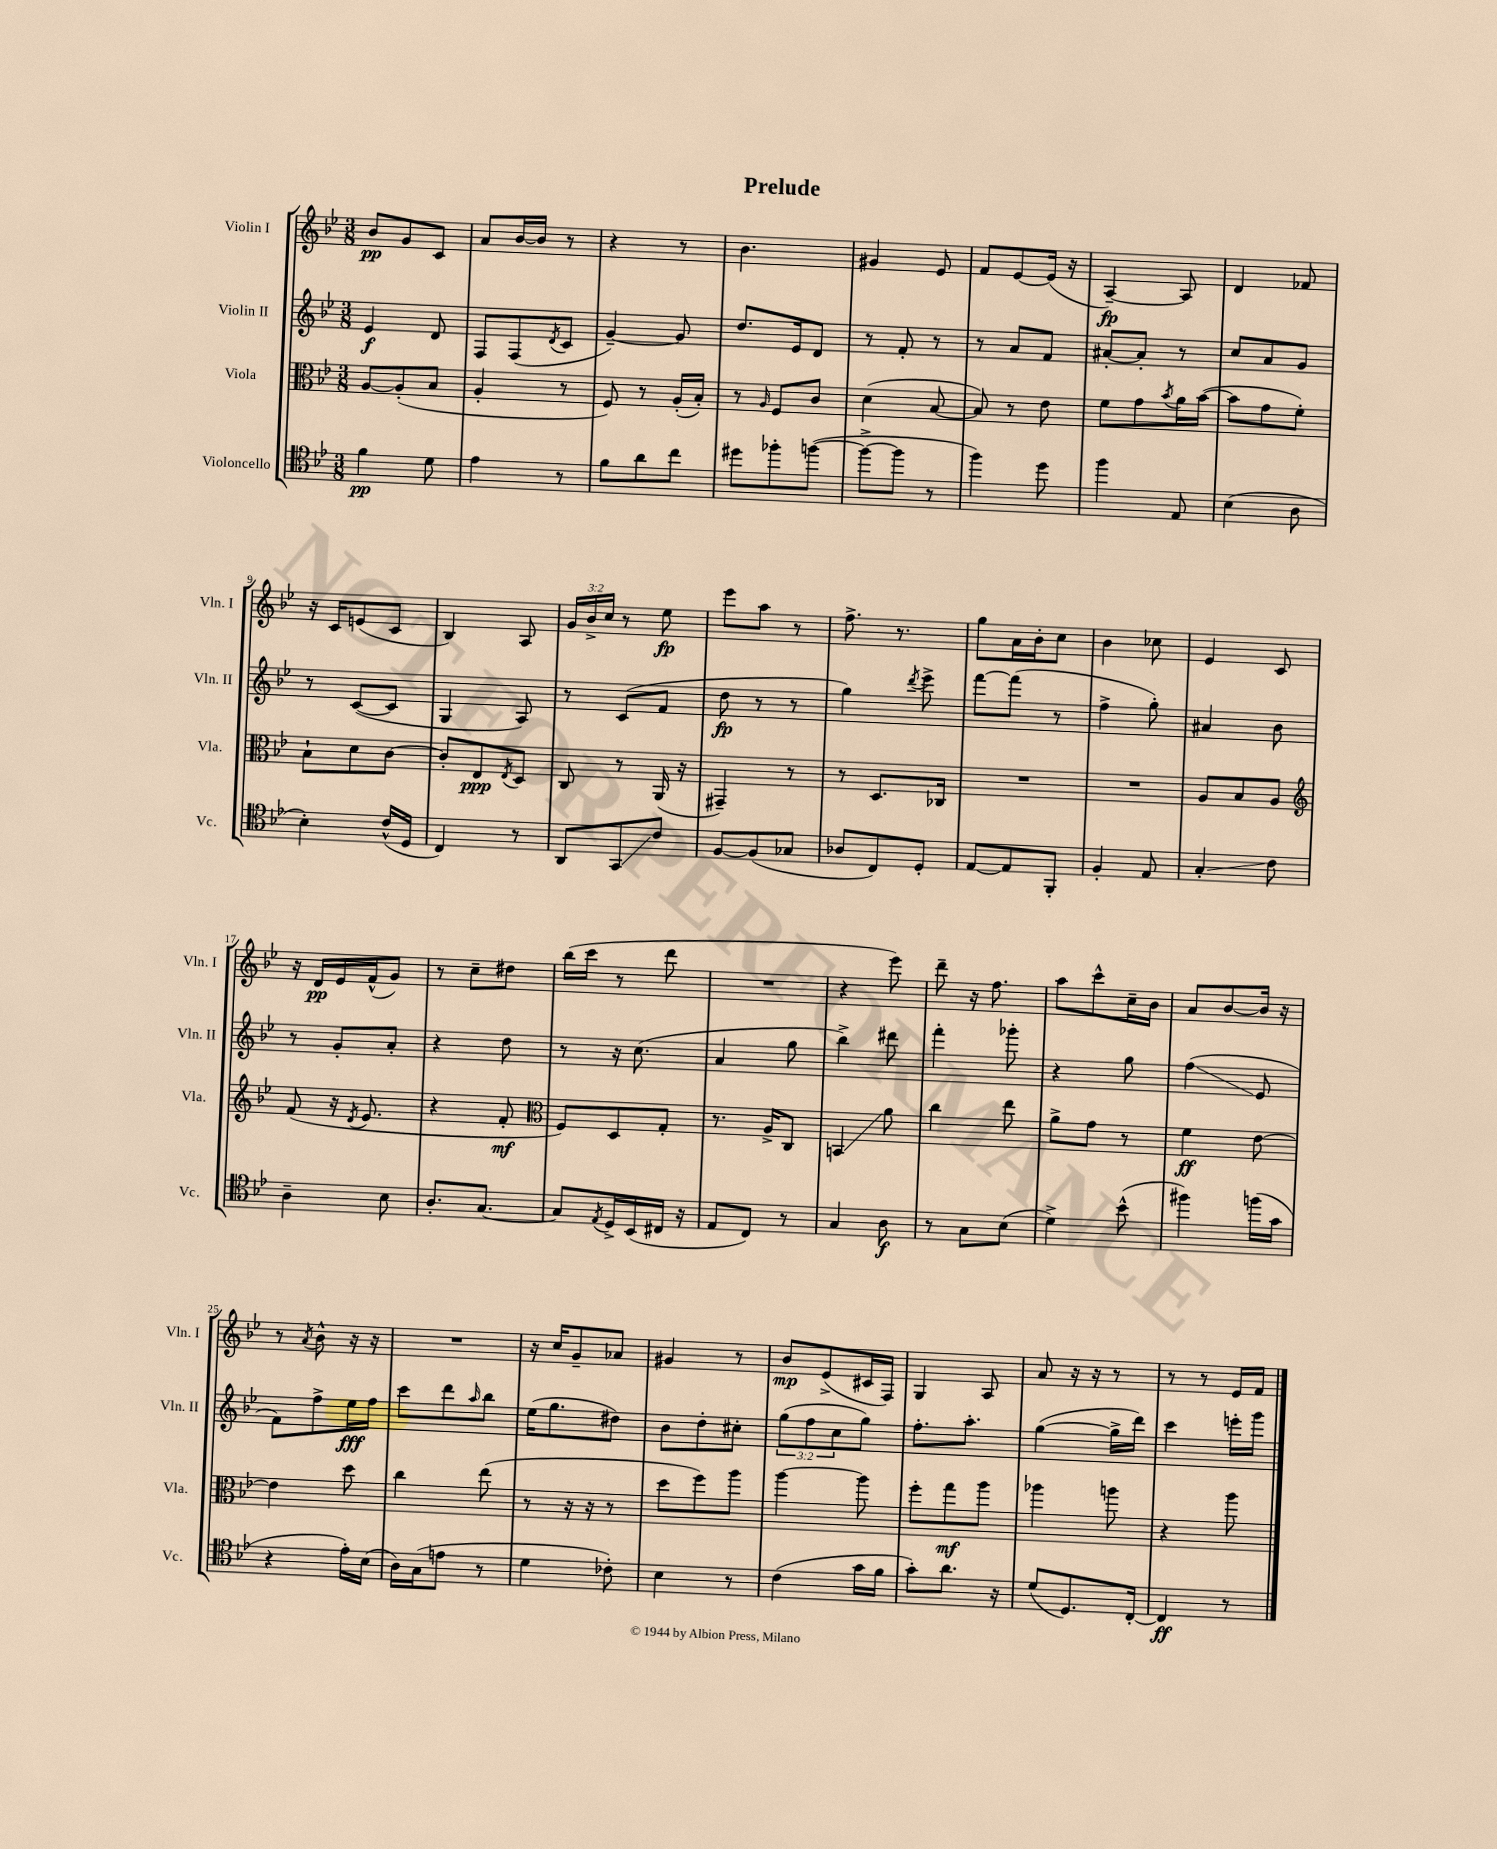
\header { title = "Prelude" }
<<
\new StaffGroup <<
\new Staff = "s0" \with { instrumentName = "Violin I" shortInstrumentName = "Vln. I" } {
    \clef treble \key bes \major \numericTimeSignature \time 3/8 \override Staff.TupletNumber.text = #tuplet-number::calc-fraction-text
    bes'8\pp g'8 c'8 |
    a'8 bes'16~ bes'16 r8 |
    r4 r8 |
    bes'4. |
    gis'4 ees'8 |
    f'8 ees'8~ ees'16( r16 |
    a4~--\fp) a8 |
    d'4 fes'8 |
    r16 c'16 e'8( c'8 |
    bes4) a8 |
    \tuplet 3/2 { g'16 bes'16-> c''16 } r8 ees''8\fp |
    ees'''8 a''8 r8 |
    f''8.-> r8. |
    g''8 a'16 bes'16-. c''8 |
    bes'4 ces''8 |
    ees'4 c'8 |
    r16 d'16\pp ees'16 f'16-^( g'8) |
    r8 c''8-- dis''8 |
    bes''16( c'''16 r8 d'''8 |
    R4. |
    r4 ees'''8) |
    d'''8-- r16 f''8. |
    a''8 c'''8-^ c''16-- bes'16 |
    a'8 bes'8~ bes'16 r16 |
    r8 \acciaccatura { a'8 } bes'8-^ r16 r16 |
    R4. |
    r16 c''16 g'8-- aes'8 |
    gis'4 r8 |
    bes'8\mp ees'8->( cis'16 f16) |
    g4 a8 |
    a'8 r16 r16 r8 |
    r8 r8 ees'16 f'16 \bar "|." |
}
\new Staff = "s1" \with { instrumentName = "Violin II" shortInstrumentName = "Vln. II" } {
    \clef treble \key bes \major \numericTimeSignature \time 3/8 \override Staff.TupletNumber.text = #tuplet-number::calc-fraction-text
    ees'4\f d'8 |
    f8 f8( \acciaccatura { d'8 } c'8 |
    g'4~--) g'8 |
    d''8. ees'16 d'8 |
    r8 f'8-. r8 |
    r8 a'8 f'8 |
    ais'8~-. ais'8-. r8 |
    c''8 a'8 g'8 |
    r8 c'8~( c'8 |
    g4 a8) |
    r8 c'8( f'8 |
    d''8\fp r8 r8 |
    g''4) \acciaccatura { d'''8 } ees'''8-> |
    f'''8~ f'''8( r8 |
    f''4-> g''8-.) |
    ais'4 bes'8 |
    r8 g'8-. a'8-. |
    r4 d''8 |
    r8 r16 c''8.( |
    a'4 g''8 |
    bes''4->) dis'''8 |
    f'''4-. ges'''8-. |
    r4 g''8 |
    f''4\glissando( ees'8 |
    f'8) f''8-> ees''16\fff f''16 |
    c'''8 d'''8 \grace { a''16 } bes''8 |
    ees''16( g''8. dis''8) |
    bes'8 d''8-. cis''8-. |
    \tuplet 3/2 { g''8( f''8 c''8 } g''8) |
    f''8.-. a''8.-. |
    g''4~( g''16-> d'''16) |
    c'''4 e'''16-. g'''16 \bar "|." |
}
\new Staff = "s2" \with { instrumentName = "Viola" shortInstrumentName = "Vla." } {
    \clef alto \key bes \major \numericTimeSignature \time 3/8
    a8~ a8-.( bes8 |
    a4-. r8 |
    f8) r8 a16-.( bes16-.) |
    r8 \grace { a16 } f8 c'8 |
    d'4( bes8~ |
    bes8) r8 ees'8 |
    f'8 g'8 \acciaccatura { bes'8 } a'16 bes'16~( |
    bes'8 g'8 f'8-.) |
    bes8-! d'8 c'8~ |
    c'8-. ees8\ppp \acciaccatura { ees8 } d8 |
    c8 r8 a,16( r16 |
    gis,4--) r8 |
    r8 d8. ces16 |
    R4. |
    R4. |
    a8 bes8 a8 |
    \clef treble f'8( r16 \acciaccatura { d'8 } ees'8. |
    r4 f'8-.\mf |
    \clef alto f8) d8 g8-. |
    r8. a16-> c8 |
    b,4\glissando a'8 |
    c''4 ees''8 |
    a'8-> g'8 r8 |
    f'4\ff ees'8~ |
    ees'4 d''8 |
    c''4 ees''8( |
    r8 r16 r16 r8 |
    d''8 f''8) a''8 |
    a''4~ a''8 |
    f''8-. g''8\mf a''8 |
    aes''4 a''8 |
    r4 a''8 \bar "|." |
}
\new Staff = "s3" \with { instrumentName = "Violoncello" shortInstrumentName = "Vc." } {
    \clef tenor \key bes \major \numericTimeSignature \time 3/8
    f'4\pp d'8 |
    ees'4 r8 |
    f'8 a'8 c''8 |
    dis''8 fes''8-. f''8~( |
    f''8~-> f''8 r8 |
    f''4) d''8 |
    f''4 ees8 |
    bes4( a8 |
    bes4-.) c'16-^( d16 |
    c4) r8 |
    a,8 g,8\glissando c'8 |
    f8~ f8( ges8 |
    aes8 c8) d8-. |
    ees8~ ees8 f,8-. |
    f4-. ees8 |
    g4-.\glissando c'8 |
    a4-- bes8 |
    a8.-. g8.~ |
    g8 \acciaccatura { ees8 } d16-> bes,16( cis16 r16 |
    ees8 c8) r8 |
    g4 a8\f |
    r8 g8 bes8( |
    d'4->) bes'8-^( |
    fis''4) f''16( g'16 |
    r4 ees'16-.) bes16( |
    a16) g16( e'8 r8 |
    d'4 ces'8-.) |
    bes4 r8 |
    c'4( g'16 f'16 |
    g'8-.) a'8. r16 |
    d'8( d8.) c16~-. |
    c4\ff r8 \bar "|." |
}
>>
>>
